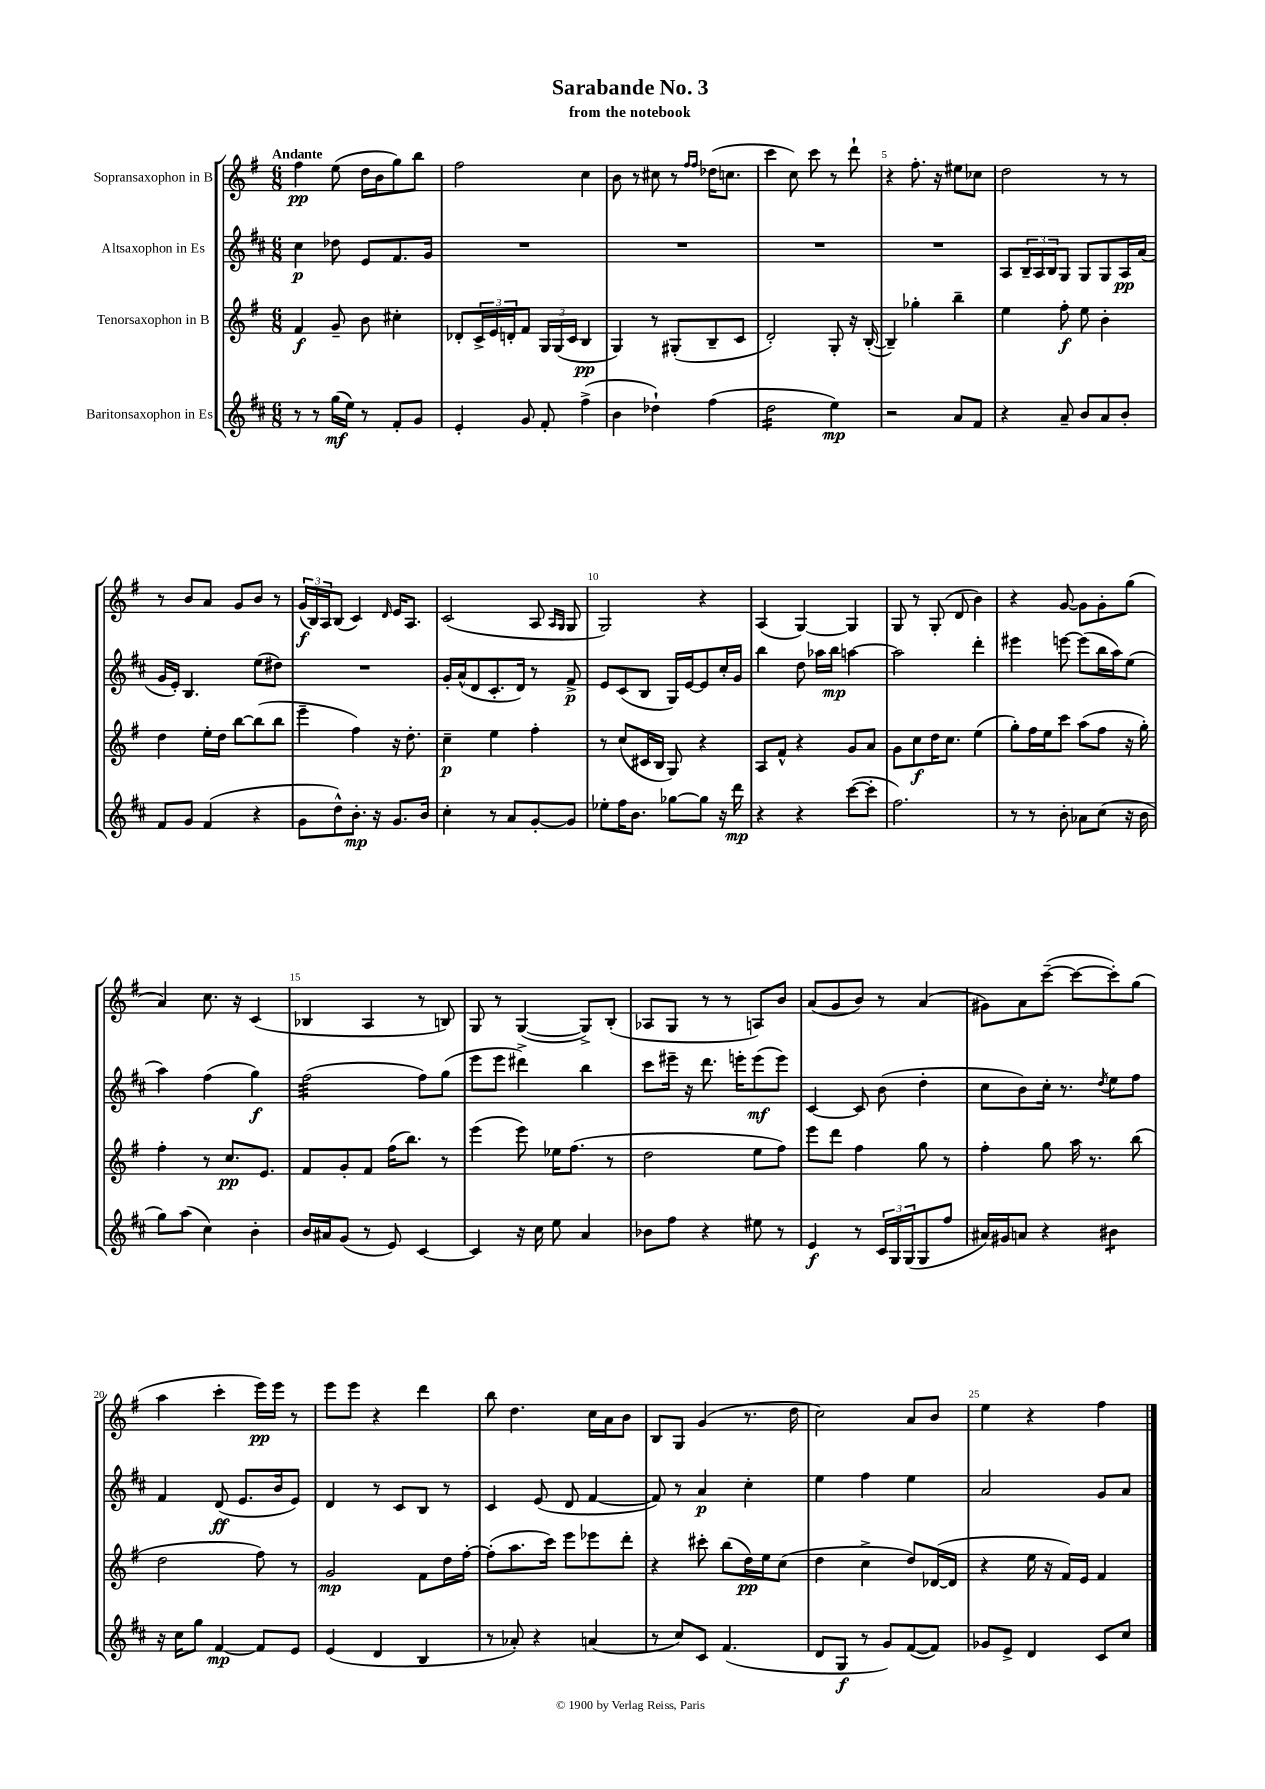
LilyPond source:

\header { title = "Sarabande No. 3" subtitle = "from the notebook" }
<<
\new StaffGroup <<
\new Staff = "s0" \with { instrumentName = "Sopransaxophon in B" } {
    \clef treble \key g \major \numericTimeSignature \time 6/8 \tempo "Andante"
    fis''4\pp e''8( d''16 b'16 g''8) b''8 |
    fis''2 c''4 |
    b'8 r8 cis''8 r8 \grace { fis''16 fis''16 } des''16( c''8. |
    c'''4 c''8) c'''8 r8 d'''8-! |
    r4 fis''8.-. r16 eis''8 ces''8 |
    d''2 r8 r8 |
    r8 b'8 a'8 g'8 b'8 r8 |
    \tuplet 3/2 { g'16\f( b16) a16 } b8( c'4) \grace { d'16 } e'16 a8. |
    c'2( a8 \grace { a16 g16 } g8 |
    g2) r4 |
    a4( g4~) g4 |
    g8 r8 g8-.( d'8 b'4) |
    r4 g'8~ g'8 g'8-. g''8( |
    a'4) c''8. r16 c'4( |
    bes4 a4 r8 b8) |
    g8 r8 g4~( g8->) b8-.( |
    aes8 g8 r8 r8 a8) b'8 |
    a'8( g'8 b'8) r8 a'4( |
    gis'8) a'8 c'''8~--( c'''8~ c'''8-.) g''8( |
    a''4 c'''4-. e'''16\pp) e'''16 r8 |
    e'''8 e'''8 r4 d'''4 |
    b''8 d''4. c''16 a'16 b'8 |
    b8 g8 g'4( r8. d''16 |
    c''2) a'8 b'8 |
    e''4 r4 fis''4 \bar "|." |
}
\new Staff = "s1" \with { instrumentName = "Altsaxophon in Es" } {
    \clef treble \key d \major \numericTimeSignature \time 6/8
    cis''4\p des''8 e'8 fis'8. g'16 |
    R2. |
    R2. |
    R2. |
    R2. |
    a8 \tuplet 3/2 { b16-- a16 b16 } g8 g8 g8 a16\pp a'16( |
    g'16 e'16-.) b4. e''8( dis''8) |
    R2. |
    g'16-. a'16-^( d'8 cis'8.-. d'16) r8 fis'8->\p |
    e'8 cis'8( b8 g16) e'16~ e'8 cis''16-. g'16 |
    b''4 d''8 aes''16 b''16\mp a''4~ |
    a''2 d'''4-. |
    eis'''4 e'''8~ e'''8( b''16 a''16) e''8( |
    a''4) fis''4( g''4\f) |
    fis''2:32( fis''8) g''8( |
    e'''8 e'''8 dis'''4->) b''4 |
    cis'''8 eis'''16-- r16 d'''8. e'''16-. e'''8\mf( e'''8) |
    cis'4~ cis'8 b'8( d''4-. |
    cis''8 b'8) cis''16-. r8. \acciaccatura { d''8 } e''8 fis''8 |
    fis'4 d'8\ff( e'8. b'16 e'8) |
    d'4 r8 cis'8 b8 r8 |
    cis'4 e'8( d'8 fis'4~ |
    fis'8) r8 a'4\p cis''4-. |
    e''4 fis''4 e''4 |
    a'2 g'8 a'8 \bar "|." |
}
\new Staff = "s2" \with { instrumentName = "Tenorsaxophon in B" } {
    \clef treble \key g \major \numericTimeSignature \time 6/8
    fis'4\f g'8-- b'8 cis''4-. |
    des'8-. \tuplet 3/2 { c'16-> e'16 d'16-. } fis'8 \tuplet 3/2 { g16 g16( c'16 } b4\pp |
    g4) r8 gis8-.( b8-- c'8 |
    d'2-.) g8-. r16 b16~-.( |
    b4--) ges''4-. b''4-- |
    e''4 fis''8-.\f e''8 b'4-. |
    d''4 e''16-. d''16 b''8~ b''8( b''8 |
    e'''4-- fis''4) r16 d''8.-. |
    c''4--\p e''4 fis''4-. |
    r8 c''8( cis'16 b16 g8) r4 |
    a8 fis'8-^ r4 g'8 a'8 |
    g'8 c''8\f d''16 c''8. e''4( |
    g''8-.) fis''16 e''16 c'''8 a''8( fis''8 r16 g''16-.) |
    fis''4-. r8 c''8.\pp e'8. |
    fis'8 g'8-. fis'8 fis''16( b''8.) r8 |
    e'''4( e'''8) ees''16 fis''8.( r8 |
    d''2 e''8 fis''8) |
    e'''8 d'''8 fis''4 g''8 r8 |
    fis''4-. g''8 a''16 r8. b''8( |
    d''2 fis''8) r8 |
    g'2\mp fis'8 d''16 fis''16~-. |
    fis''8-.( a''8. c'''16) e'''8 ees'''8 d'''8-. |
    r4 cis'''8-. b''8( d''16\pp) e''16 c''8( |
    d''4 c''4-> d''8) des'16~( des'16 |
    r4 e''16 r16 fis'16) e'16 fis'4 \bar "|." |
}
\new Staff = "s3" \with { instrumentName = "Baritonsaxophon in Es" } {
    \clef treble \key d \major \numericTimeSignature \time 6/8
    r8 r8 g''16\mf( e''16) r8 fis'8-. g'8 |
    e'4-. g'8 fis'8-. fis''4->( |
    b'4 des''4-!) fis''4( |
    d''2:16 e''4\mp) |
    r2 a'8 fis'8 |
    r4 a'8-- b'8 a'8 b'8-. |
    fis'8 g'8 fis'4( r4 |
    g'8 d''8-^) b'8.-.\mp r16 g'8. b'16 |
    cis''4-. r8 a'8 g'8~-. g'8 |
    ees''8-. fis''16 b'8. ges''8~ ges''8 r16 d'''16\mp |
    r4 r4 cis'''8~( cis'''8-. |
    fis''2.) |
    r8 r8 b'8-. aes'8 cis''8( r16 b'16 |
    g''8) a''8( cis''4) b'4-. |
    b'16 ais'16 g'8( r8 e'8) cis'4~ |
    cis'4 r16 cis''16 e''8 a'4 |
    bes'8 fis''8 r4 eis''8 r8 |
    e'4\f r8 \tuplet 3/2 { cis'16 g16 g16( } g8 fis''8 |
    ais'16) gis'16 a'8 r4 bis'4:8 |
    r16 cis''16 g''8 fis'4~\mp fis'8 e'8 |
    e'4( d'4 b4 |
    r8 aes'8-.) r4 a'4( |
    r8 cis''8) cis'8 fis'4.( |
    d'8 g8\f r8 g'8) fis'8~( fis'8) |
    ges'8 e'8-> d'4 cis'8 cis''8 \bar "|." |
}
>>
>>
\layout { \context { \Score \override BarNumber.break-visibility = ##(#f #t #t) barNumberVisibility = #(every-nth-bar-number-visible 5) } }
